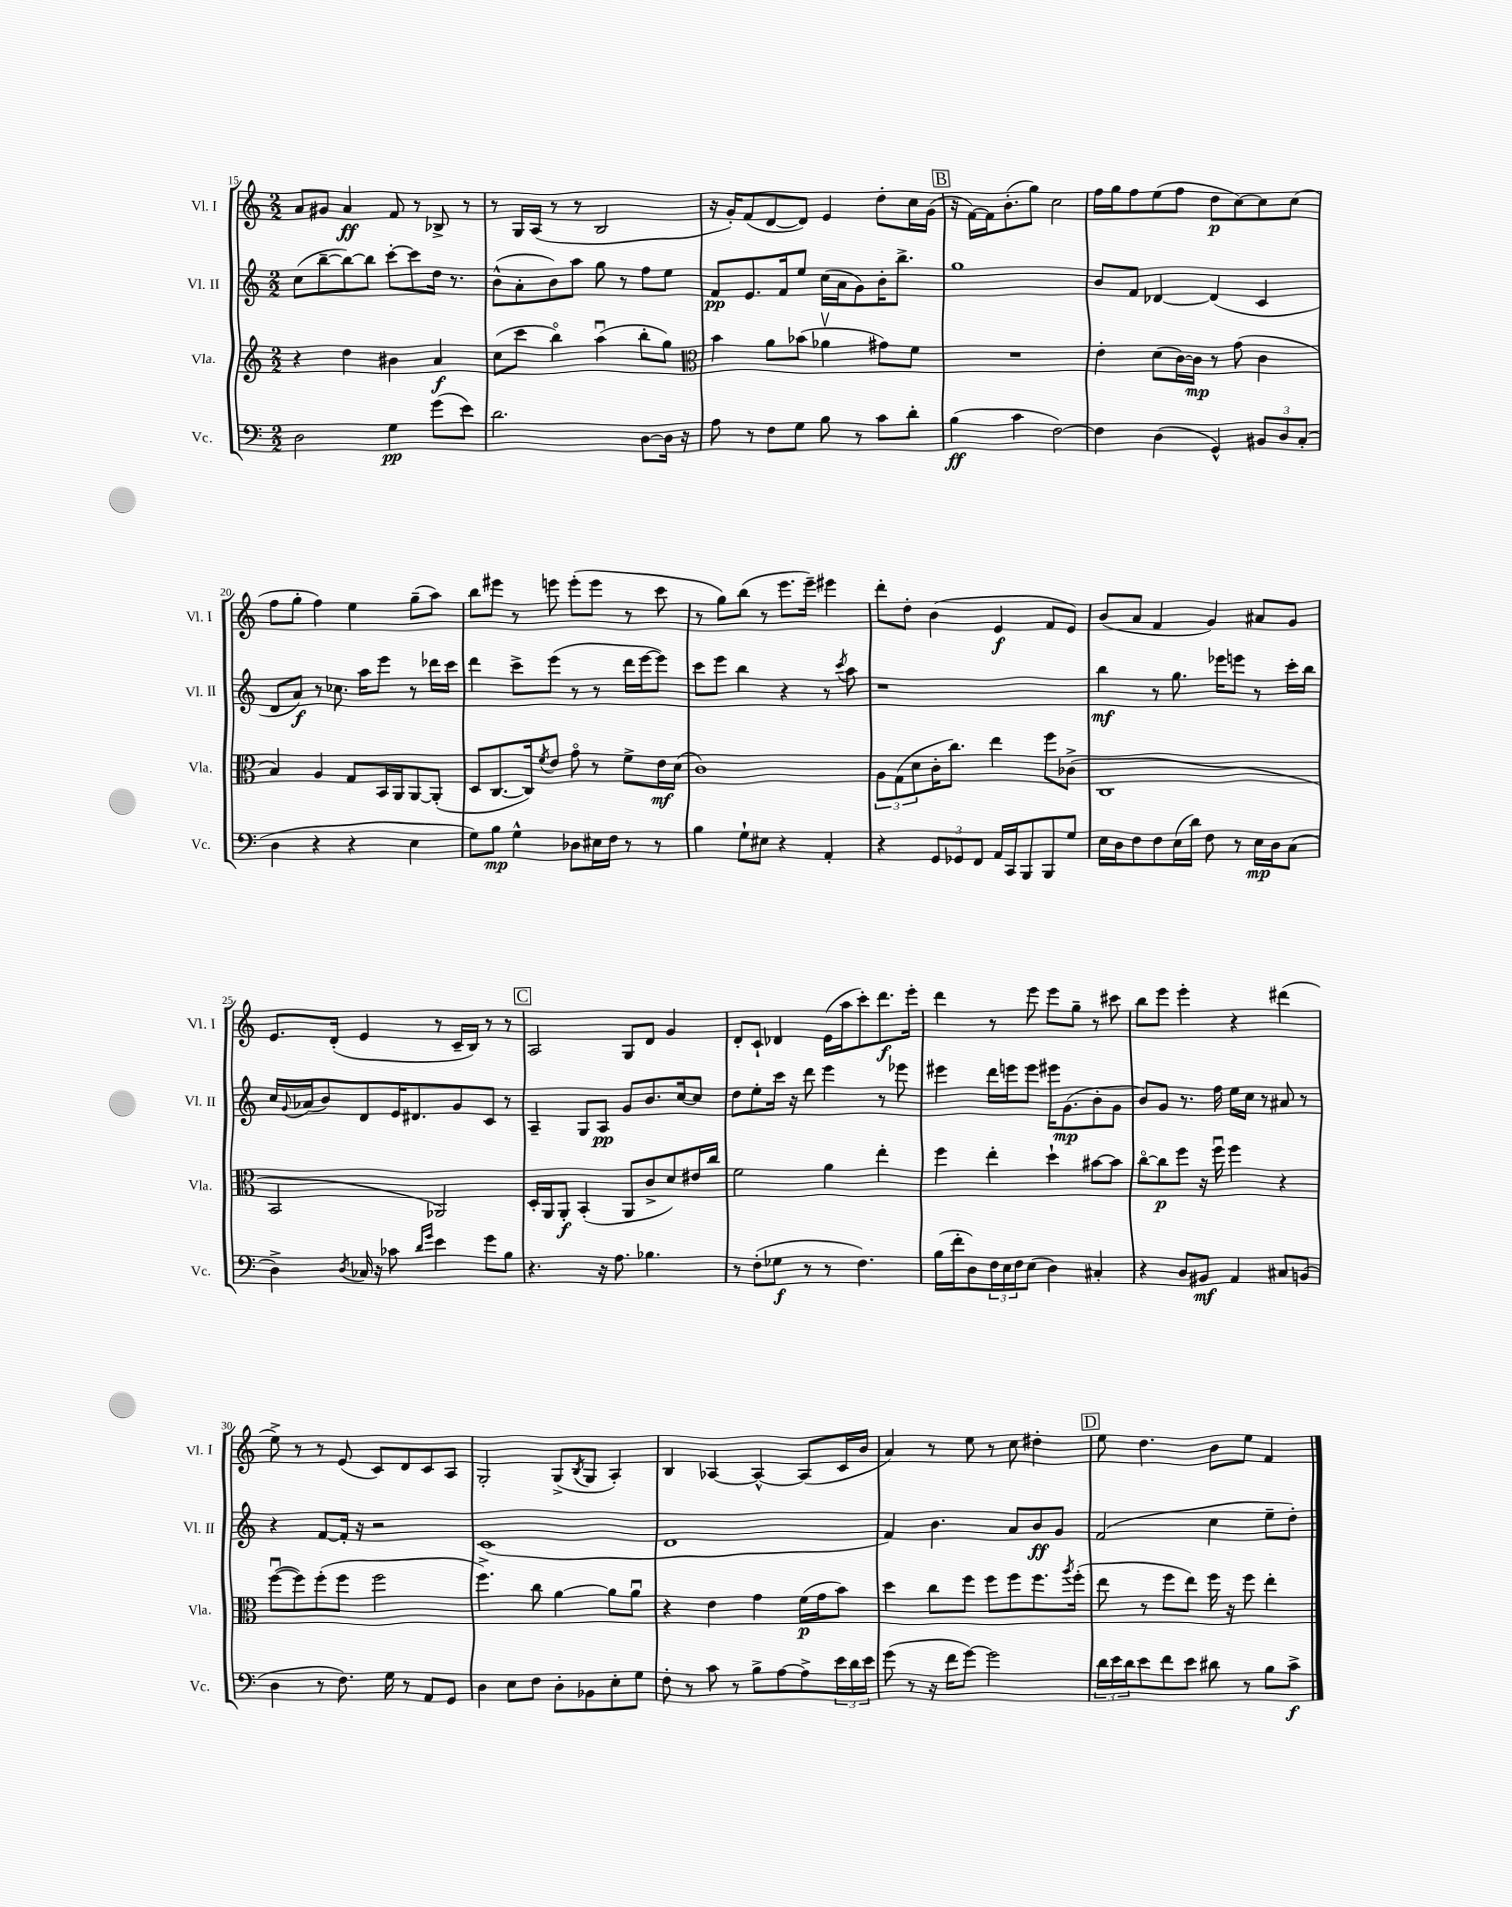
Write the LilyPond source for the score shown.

<<
\new StaffGroup <<
\new Staff = "s0" \with { instrumentName = "Vl. I" shortInstrumentName = "Vl. I" } {
    \clef treble \key c \major \numericTimeSignature \time 2/2
    a'8 gis'8 a'4\ff f'8 r8 bes8-> r8 |
    r8 g16 a16( r8 r8 b2 |
    r16 g'16-.) f'8( d'8~ d'8) e'4 d''8-. c''16 g'16( |
    \mark \markup { \box "B" } r16 f'16~) f'16 b'8.-.( g''8) c''2 |
    f''16 g''16 f''8 e''8( f''8 d''8\p c''8~) c''8 c''8( |
    f''8 g''8-. f''4) e''4 g''8--( a''8) |
    b''8 eis'''8 r8 e'''8 e'''8-.( e'''8 r8 c'''8 |
    r8 g''8) b''8( r8 e'''8. e'''16--) eis'''4 |
    d'''8-. d''8-. b'4( e'4\f f'8 e'8) |
    b'8( a'8 f'4 g'4) ais'8 g'8 |
    e'8. d'16-.( e'4 r8 c'16-- b16) r8 r8 |
    \mark \markup { \box "C" } a2 g8 d'8 g'4 |
    d'8-. c'8-! des'4 e'16( a''16 c'''8-.) d'''8.\f e'''16-. |
    d'''4 r8 e'''8 e'''8 g''8-- r8 cis'''8 |
    b''8 e'''8 e'''4-. r4 dis'''4( |
    e''8->) r8 r8 e'8( c'8) d'8 c'8 a8 |
    g2-. g8->( \acciaccatura { b8 } g8 a4-.) |
    b4 aes4~ aes4~-^ aes8( c'16 b'16 |
    a'4) r8 e''8 r8 c''8 dis''4-. |
    \mark \markup { \box "D" } e''8 d''4. b'8 e''8 f'4 \bar "|." |
}
\new Staff = "s1" \with { instrumentName = "Vl. II" shortInstrumentName = "Vl. II" } {
    \clef treble \key c \major \numericTimeSignature \time 2/2
    c''8( b''8~-- b''8~) b''8 c'''8~-. c'''8 d''16 r8. |
    b'8-^( a'8-. b'8) a''8 g''8 r8 f''8 e''8 |
    f'8\pp e'8. f'16 e''8 c''16( a'16 g'8) b'16-. b''8.-> |
    \mark \markup { \box "B" } g''1 |
    b'8 f'8 des'4~ des'4( c'4 |
    d'8 a'8\f) r8 ces''8. a''16 e'''8 r8 des'''16 c'''16 |
    d'''4 c'''8-> e'''8( r8 r8 d'''16 e'''16~ e'''8) |
    c'''8 e'''8 b''4 r4 r8 \acciaccatura { c'''8 } a''8 |
    r1 |
    b''4\mf r8 g''8. ees'''16 e'''8 r8 c'''16-. b''16 |
    c''16 \appoggiatura { g'8 } aes'16( b'8) d'8 e'16 dis'8. g'8 c'8 r8 |
    \mark \markup { \box "C" } a4-- g8 a8\pp g'8 b'8. c''16~ c''8 |
    d''8 e''8-. c'''16 r16 d'''8 e'''4 r8 ees'''8 |
    eis'''4 d'''16 e'''16 e'''8 eis'''16 g'8.\mp( b'8-. g'8 |
    b'8) g'8 r8. f''16 e''16 c''16 r8 ais'8 r8 |
    r4 f'8~ f'16-. r16 r2 |
    c'1( |
    d'1 |
    f'4) b'4. a'8 b'8\ff g'8 |
    \mark \markup { \box "D" } f'2( c''4 e''8-- d''8-.) \bar "|." |
}
\new Staff = "s2" \with { instrumentName = "Vla." shortInstrumentName = "Vla." } {
    \clef treble \key c \major \numericTimeSignature \time 2/2
    r4 d''4 bis'4 a'4\f |
    c''8( c'''8 b''4\flageolet) a''4\downbow( b''8-. g''8) |
    \clef alto b'4 a'8 bes'8( aes'4\upbow gis'8) f'8 |
    \mark \markup { \box "B" } R1 |
    e'4-. d'8( c'16~) c'16\mp r8 g'8( c'4 |
    b4) a4 g8 b,16 a,16 a,8~ a,8-.( |
    d8 c8.~ c16) \acciaccatura { f'8 } e'8 g'8\flageolet r8 f'8-> e'16\mf d'16( |
    c'1) |
    \tuplet 3/2 { a8 g8( d'8 } c'16-. c''8.) e''4 f''8 ces'8->( |
    c1 |
    b,2 aes,2) |
    \mark \markup { \box "C" } d16-. a,16 a,8-.\f b,4-.( a,8 c'8-> d'8) eis'16 c''16 |
    f'2 a'4 e''4-. |
    f''4 e''4-. d''4-! bis'8~ bis'8 |
    c''8~\flageolet c''8\p f''8 r16 f''16\downbow f''4 r4 |
    f''8~\downbow( f''8) f''8-.( f''8 f''2 |
    f''4.->) c''8 a'4~ a'8 a'8\downbow |
    r4 e'4 g'4 f'16\p( g'16 b'8) |
    d''4 c''8 f''8 f''8 f''8 f''8. \acciaccatura { a''8 } f''16-.( |
    \mark \markup { \box "D" } e''8 r8 f''8 e''8) f''16 r16 f''8 e''4-. \bar "|." |
}
\new Staff = "s3" \with { instrumentName = "Vc." shortInstrumentName = "Vc." } {
    \clef bass \key c \major \numericTimeSignature \time 2/2
    d2 g4\pp g'8( e'8) |
    d'2. d8~ d16 r16 |
    a8 r8 f8 g8 b8 r8 c'8 d'8-. |
    \mark \markup { \box "B" } b4\ff( c'4 f2~) |
    f4 d4( g,4-^) \tuplet 3/2 { bis,8 d8 c8-.( } |
    d4 r4 r4 e4 |
    g8) b8\mp g4-^ des8 eis16 f16 r8 r8 |
    b4 g8-! eis8 r4 a,4-. |
    r4 \tuplet 3/2 { g,8 ges,8 f,8 } a,16 c,16 b,,8 b,,8 g8 |
    e16 d16 f8 f8 e16( d'16) f8 r8 e16\mp d16 c8( |
    d4->) \acciaccatura { d8 } ces16 r16 ces'8 \grace { d'16 g'16 } e'4 g'8 b8 |
    \mark \markup { \box "C" } r4. r16 a8. bes4. |
    r8 f8-.( ges8\f r8 r8 f4.) |
    b16( f'16-. d8) \tuplet 3/2 { f16 e16 f16 } e8( d4) cis4-. |
    r4 d8 bis,8\mf a,4 cis8 b,8( |
    d4 r8 f8.) g16 r8 a,8 g,8 |
    d4 e8 f8 d8-. bes,8 e8-. g8 |
    f8-. r8 c'8 r8 b8-> a8~ a8-> \tuplet 3/2 { e'16 d'16 e'16 } |
    g'8( r8 r16 f'16 g'8~) g'2 |
    \mark \markup { \box "D" } \tuplet 3/2 { d'16 e'16 d'16 } e'8 f'8 e'8 dis'8 r8 b8 c'8->\f \bar "|." |
}
>>
>>
\layout { \context { \Score currentBarNumber = #15 } }
